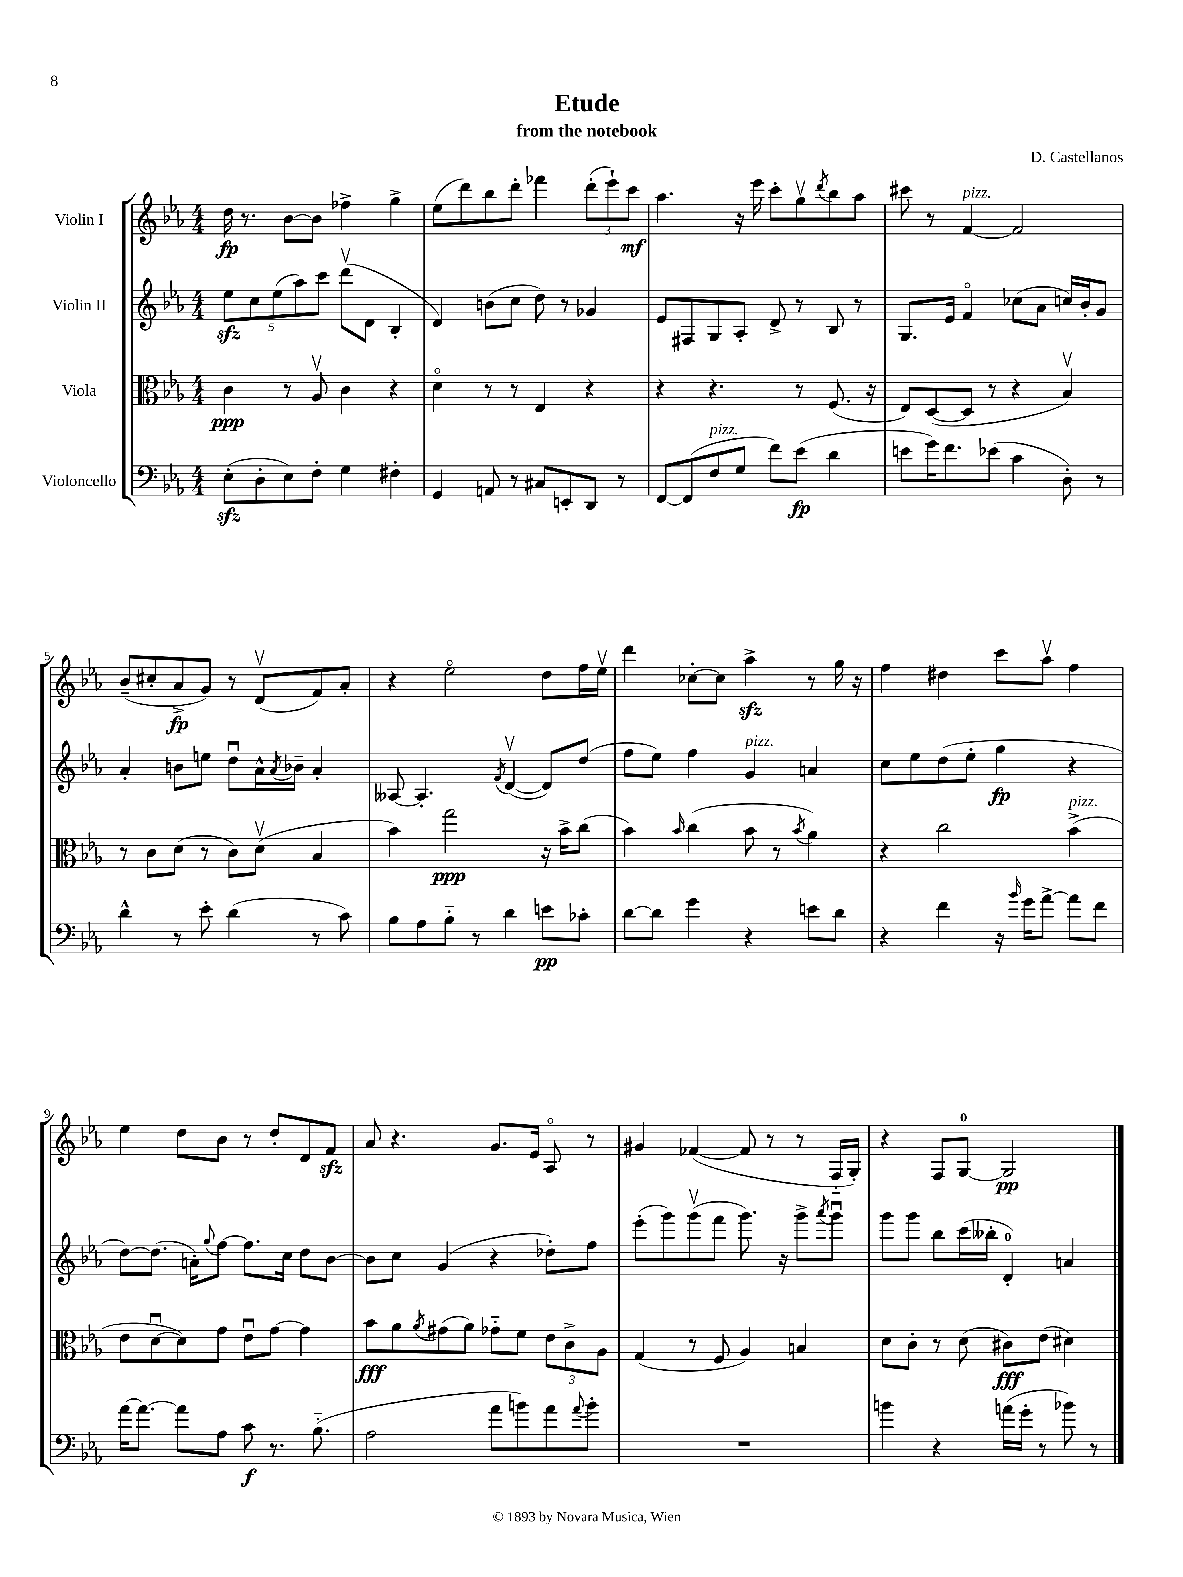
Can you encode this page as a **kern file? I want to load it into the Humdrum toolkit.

**kern	**kern	**kern	**kern
*staff4	*staff3	*staff2	*staff1
*clefF4	*clefC3	*clefG2	*clefG2
*k[b-e-a-]	*k[b-e-a-]	*k[b-e-a-]	*k[b-e-a-]
*M4/4	*M4/4	*M4/4	*M4/4
(8E-'\L	4c\	10ee-\L	16dd\
.	.	.	8.r
.	.	10cc\	.
8D'\	.	.	.
.	.	(10ee-\	.
8E-\)	8r	.	[8b-\L
.	.	10aa-\)	.
8F'\J	8A-v/	.	8b-\]J
.	.	10ccc\J	.
4G\	4c\	(8dddv\L	4ff-^\
.	.	8d\J	.
4F#'\	4r	4B-'/	4gg^\
=	=	=	=
4GG/	4do\	4d/)	(8ee-\L
.	.	.	8ddd\)
8AA/	8r	(8b\L	8bb-\
8r	8r	8cc\J	8ddd'\J
8C#/L	4E-/	8dd\)	4fff-\
8EE'/	.	8r	.
8DD/J	4r	4g-/	(12ddd'\L
.	.	.	12eee-`\)
8r	.	.	.
.	.	.	12ccc\J
=	=	=	=
[8FF/L	4r	8e-/L	4.aa-\
(8FF/]	.	8F#/	.
8F/	4.r	8G/	.
8G/J	.	8A-'/J	16r
.	.	.	16eee-\
8f\L)	.	8d^/	8ccc'\L
(8e-\J	8r	8r	8ggv\
.	.	.	8qddd/
4d\	(8.F/	8B-/	8bb-\
.	.	8r	8aa-\J
.	16r	.	.
=	=	=	=
8e\L	8E-/L)	8.G/L	8ccc#\
16g\K)	([8D/	.	8r
8.f\	.	16e-/Jk	.
.	8D/]J	4fo/	[4f/
(8e-\J	8r	.	.
4c\	4r	(8cc-\L	2f/]
.	.	8a-\J	.
8D'\)	4B-v/)	16cc/LL)	.
.	.	16b-'/J	.
8r	.	8g/J	.
=	=	=	=
4d^^\	8r	4a-'/	(8b-~/L
.	8c\L	.	8cc#'/
8r	(8d\J	8b\L	8a-^/
8e-'\	8r	8ee\J	8g/J)
(4d\	8c\L)	8ddu\L	8r
.	(8dv\J	16a-^^\L	(8dv/L
.	.	8qa-/	.
.	.	16b-~\JJ	.
8r	4B-/	4a-'/	8f/)
8c\)	.	.	8a-'/J
=	=	=	=
8B-\L	4b-\)	[8A--/	4r
8A-\	.	4.A--'/]	.
8B-'~\J	2gg\	.	2ee-o\
8r	.	.	.
.	.	8qf/	.
4d\	.	([4dv/	.
8e\L	16r	8d/]L)	8dd\L
.	16b-^\LK	.	.
8c-'\J	(8cc\J	(8dd/J	16ff\L
.	.	.	16ee-v\JJ
=	=	=	=
[8d\L	4b-\)	8ff\L	4ddd\
8d\]J	.	8ee-\J)	.
.	16qqb-/	.	.
4g\	(4cc\	4ff\	[8cc-'\L
.	.	.	8cc-\]J
4r	8b-\	4g/	4aa-^\
.	8r	.	.
.	8qb-/	.	.
8e\L	4a-\)	4a/	8r
8d\J	.	.	16gg\
.	.	.	16r
=	=	=	=
4r	4r	8cc\L	4ff\
.	.	8ee-\	.
4f\	2cc\	(8dd\	4dd#\
.	.	8ee-'\J	.
16r	.	4gg\	8ccc\L
16qqb-/	.	.	.
16g\LK	.	.	.
[8a-^\J	.	.	8aa-v\J
8a-\]L	(4b-^\	4r	4ff\
8f\J	.	.	.
=	=	=	=
[16a-\LK	8e-\L	[8dd\L)	4ee-\
8.a-\_J	.	.	.
.	[8du\	(8.dd\]J	.
8a-\]L	8d\])	.	8dd\L
.	.	16a'\LK)	.
.	.	8qqgg/	.
8A-\J	8g\J	[8ff\J	8b-\J
8c\	8e-u\L	8.ff\]L	8r
8.r	[8g\J	.	8dd'/L
.	.	16cc\Jk	.
.	4g\]	8dd\L	8d/
(8.B-'~\	.	.	.
.	.	[8b-\J	8f/J
=	=	=	=
2A-\	8b-\L	8b-\]L	8a-/
.	8a-\	8cc\J	4.r
.	8qa-/	.	.
.	(8g#\	(4g/	.
.	8a-\J)	.	.
8a-\L	8g-'~\L	4r	8.g/L
8b\)	8f\J	.	.
.	.	.	16e-/Jk
8a-\	12e-\L	8dd-'\L)	8A-o/
.	12c^\	.	.
8qqa-/	.	.	.
8b'\J	.	8ff\J	8r
.	12A-\J	.	.
=	=	=	=
1r	(4G/	(8eee-'\L	4g#/
.	.	8ggg\)	.
.	8r	(8gggv\	([4f-/
.	8F/	8fff\J	.
.	4A-/)	8.ggg\)	8f-/]
.	.	.	8r
.	.	16r	.
.	4B/	8ggg^\L	8r
.	.	8qaaa-/	.
.	.	8gggu\J	16F'~/LL
.	.	.	16G'/JJ)
=	=	=	=
4b\	8d\L	8ggg\L	4r
.	8c'\J	8ggg\J	.
4r	8r	8bb-\L	8F/L
.	(8d\	(16ccc\L	[8G/J
.	.	16bb--'\JJ	.
(16a\LL	8c#\L)	4d'/)	2G/]
16g'\JJ	.	.	.
8r	(8e-\J	.	.
8b-\)	4d#\)	4a/	.
8r	.	.	.
==	==	==	==
*-	*-	*-	*-
